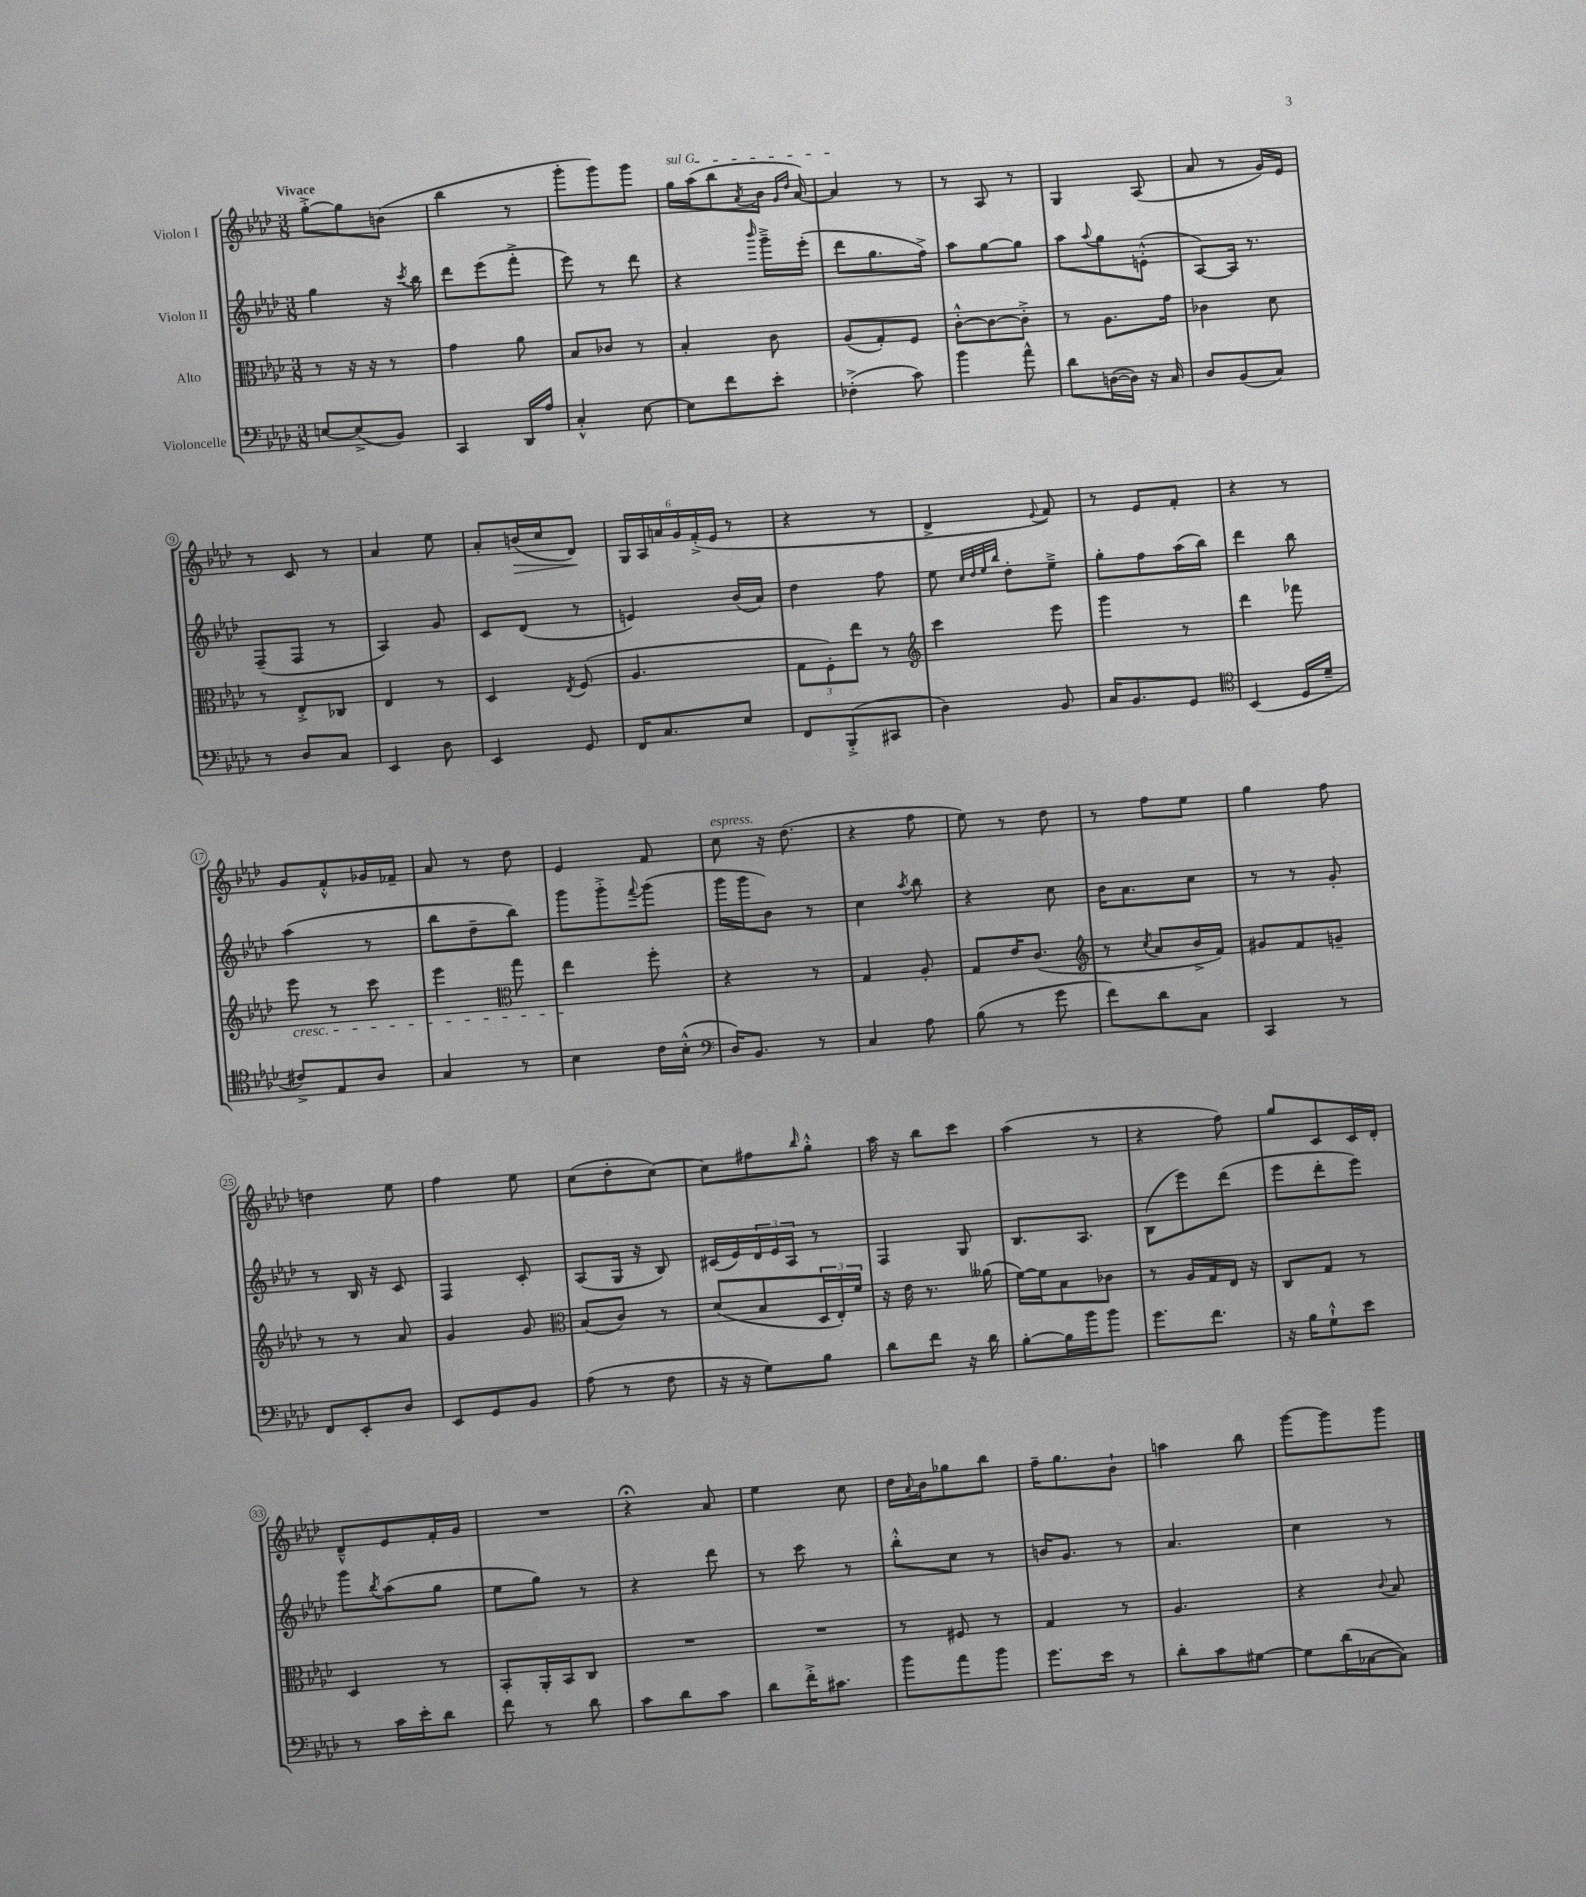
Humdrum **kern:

**kern	**kern	**kern	**kern
*staff4	*staff3	*staff2	*staff1
*clefF4	*clefC3	*clefG2	*clefG2
*k[b-e-a-d-]	*k[b-e-a-d-]	*k[b-e-a-d-]	*k[b-e-a-d-]
*M3/8	*M3/8	*M3/8	*M3/8
[8E	8r	4gg	[8gg'^
(8E^]	16r	.	8gg]
.	16r	.	.
8BB-)	8r	16r	(8b
.	.	8qccc	.
.	.	16bb-	.
=	=	=	=
4CC	4g	8ddd-	4bb-
.	.	(8eee-	.
16DD-	8a-	8fff'^	8r
16A-	.	.	.
=	=	=	=
4C'^^	8B-	8eee-)	8ggg'
.	8c-	8r	8ggg)
[8E-	8r	8ddd-	8ggg
=	=	=	=
8E-]	4B-'	4r	16gg
.	.	.	(16aa-
8f	.	.	8bb-
.	.	16qqbbb-	8qa-
8e-'	8c	16ggg~^	16b-
.	.	.	16qqg
.	.	.	16qqdd-
.	.	(16eee-'	[16a-)
=	=	=	=
(4F-'^	(8A-	8ddd-	4a-]
.	8G')	8.gg	.
8c)	8F	.	8r
.	.	16ff^)	.
=	=	=	=
4b-	[8c'^^	8aa-	8r
.	8c_	[8gg	8A-
8a-^^	8c'^]	8gg]	8r
=	=	=	=
8d-	8r	8aa-	4G
.	.	8qqaa-	.
([16D	8.A-	8gg	.
16D])	.	.	.
16r	.	(8e'^^	(8A-
16C	16g	.	.
=	=	=	=
8D-	4c-	[8A-)	8a-
(8BB-	.	16A-]	8r
.	.	8.r	.
8C)	8d-	.	16g)
.	.	.	16e-
=	=	=	=
8r	8r	(8F~	8r
8D-	8E-'^	8F	8c
8C	8C-	8r	8r
=	=	=	=
4EE-	4E-	4A-)	4a-
8D-	8r	8g	8ee-
=	=	=	=
4EE-	4D-	8c	8a-'
.	.	(8d-	(16b
.	.	.	16cc
.	8qE-	.	.
8GG	(8F	8r	8d-)
=	=	=	=
16FF	4.A-	4e)	24G
.	.	.	24A-
8.C	.	.	.
.	.	.	24a
.	.	.	24g
.	.	.	(24f'^
.	.	.	24e-
8E-	.	(16b-	8r
.	.	16a-)	.
=	=	=	=
8FF	12G	4dd-	4r
.	12F')	.	.
(8BBB-'^	.	.	.
.	12ee-	.	.
8CC#	8r	8ff	8r
=	=	=	=
*	*clefG2	*	*
4D-)	4ccc	8ee-	4d-^
.	.	32qqcc	.
.	.	32qqdd-	.
.	.	32qqee-	.
.	.	32qqbb-	.
.	.	8dd-'	.
.	.	.	8qqe-
8BB-	8eee-	8ee-~^	8f)
=	=	=	=
16C	4ggg	8gg'	8r
8.BB-	.	.	.
.	.	8ff	8e-
8GG	8r	(16aa-	8f'
.	.	16bb-)	.
=	=	=	=
*clefC4	*	*	*
(4BB-	4ddd-	4ddd-	4r
16D-	8fff-	8bb-	8r
16d-~	.	.	.
=	=	=	=
8c#^)	8eee-	(4aa-	8g
8E-	8r	.	8f'^^
8A-	8ccc	8r	16g-
.	.	.	16f-~
=	=	=	=
4G	4eee-	8bb-	8a-
.	.	8dd-~	8r
*	*clefC3	*	*
8r	8gg	8bb-)	8dd-
=	=	=	=
4B-	4ee-	8ggg	4e-
.	.	8ggg'^	.
.	.	8qqfff	.
16c	8ff'	(8ggg	8f
(16B-'^^	.	.	.
=	=	=	=
*clefF4	*	*	*
16D-)	4r	16ggg	8cc
8.BB-	.	16ggg	.
.	.	8b-)	16r
.	.	.	(8.dd-
8r	8r	8r	.
=	=	=	=
4C	4G	4cc	4r
.	.	8qaa-	.
8A-	8A-'	8bb-	8ff
=	=	=	=
(8B-	8G	4r	8ee-)
8r	16e-	.	8r
.	(8.c	.	.
8g	.	8cc	8dd-
=	=	=	=
*	*clefG2	*	*
8f)	8r	16b-	8r
.	.	8.a-	.
.	8qcc	.	.
8d-	8a-	.	8ff
8C	16b-^	8cc	8ee-
.	16f)	.	.
=	=	=	=
4CC	8g#	8r	4gg
.	8f	8r	.
8r	8g~	8g'	8ff
=	=	=	=
8FF	8r	8r	4dd
8EE-'	8r	16B-	.
.	.	16r	.
8D-	8a-	8c	8ee-
=	=	=	=
8EE-	4g	4F	4ff
8GG	.	.	.
8BB-	8g	8c'	8ee-
=	=	=	=
*	*clefC3	*	*
(8A-	(8B-	(8A-	(8cc
8r	8c)	16G	8dd-'
.	.	16r	.
8F	8r	8B-)	[8cc)
=	=	=	=
16r	(8d-	(16c#	8cc]
16r	.	16e-)	.
8G)	8B-	24d-	8ff#
.	.	24e-	.
.	.	24A-	.
.	.	.	16qqbb-
8B-	24D-	8r	8gg'^^
.	24E-')	.	.
.	24f	.	.
=	=	=	=
8d-	16r	4F	16aa-
.	16e-	.	16r
8f	8.r	.	8bb-
16r	.	8G	8ccc
16d-	(16a--	.	.
=	=	=	=
[8B-'	[16f)	8.B-	(4aa-
.	16f]	.	.
16B-]	8B-	.	.
16b-	.	8.A-	.
8b-	8c-	.	8r
=	=	=	=
8.g	8r	(8B-	4r
.	16A-	8eee-)	.
8.f	16G	.	.
.	16E-	(8ddd-	8ff)
.	16r	.	.
=	=	=	=
16r	8C	8eee-	8gg
16B-	.	.	.
8G`^^	8G	8ddd-'	8c
8e-	8r	8eee-)	16c
.	.	.	16d-'
=	=	=	=
8r	4D-	8ggg	8d-~^^
.	.	8qbb-	.
16c	.	(8aa-	8e-
16e-'	.	.	.
8d-	8r	8gg	16f'
.	.	.	16g
=	=	=	=
8f	8BB-'	8ee-	4.r
8r	16AA-'	8gg)	.
.	16BB-	.	.
8d-	8C	8r	.
=	=	=	=
8c	4.r	4r	4r;
8d-	.	.	.
8c	.	8ddd-	8a-
=	=	=	=
8d-	4.r	8r	4ee-
16f'^	.	8ccc	.
8.c#	.	.	.
.	.	8r	8cc
=	=	=	=
8b-	8r	8bb-'^^	16dd-
.	.	.	8qqa-
.	.	.	16b-
8a-	8F#	8cc	8gg-
8b-	8r	8r	8bb-
=	=	=	=
8.g	4G	16b	16ff~
.	.	8.g	8.gg
16e-	.	.	.
8r	8r	8r	8b-`
=	=	=	=
8d-'	4.A-	4.a-	4aa
8c	.	.	.
[8G#	.	.	8bb-
=	=	=	=
8G#]	4r	4cc	[8ggg
(16d-	.	.	8ggg]
[16C-	.	.	.
.	8qqc	.	.
8C-])	8B-	8r	8ggg
==	==	==	==
*-	*-	*-	*-
